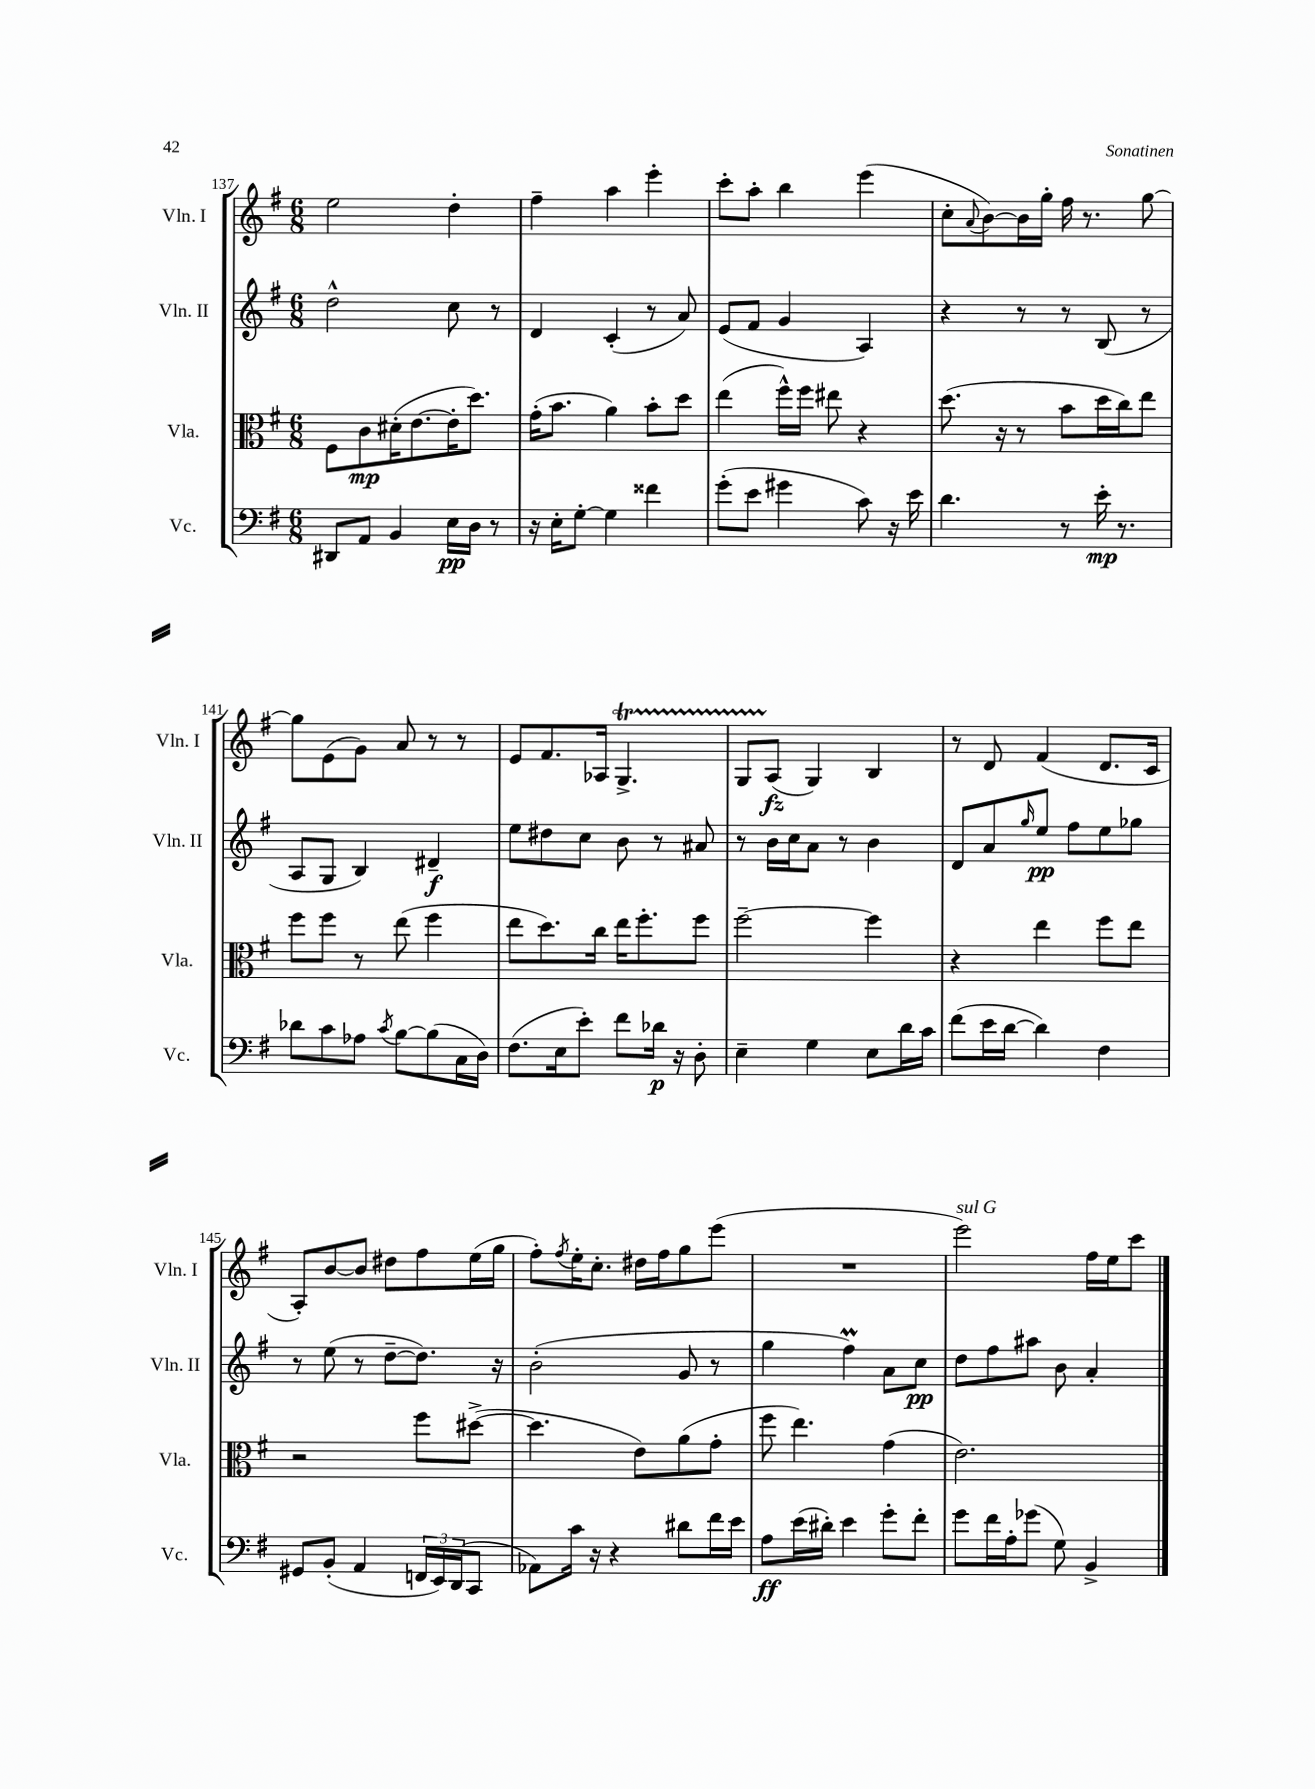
<<
\new StaffGroup <<
\new Staff = "s0" \with { instrumentName = "Vln. I" shortInstrumentName = "Vln. I" } {
    \clef treble \key g \major \numericTimeSignature \time 6/8
    e''2 d''4-. |
    fis''4-- a''4 e'''4-. |
    c'''8-. a''8-. b''4 e'''4( |
    c''8-. \appoggiatura { a'8 } b'8~) b'16 g''16-. fis''16 r8. g''8~ |
    g''8 e'8( g'8) a'8 r8 r8 |
    e'8 fis'8. aes16 g4.->\startTrillSpan |
    g8 a8\stopTrillSpan\fz( g4) b4 |
    r8 d'8 fis'4( d'8. c'16 |
    a8-.) b'8~ b'8 dis''8 fis''8 e''16( g''16 |
    fis''8-.) \acciaccatura { fis''8 } e''16-. c''8.-. dis''16 fis''16 g''8 e'''8( |
    R2. |
    e'''2^\markup { \italic "sul G" }) fis''16 e''16 c'''8 \bar "|." |
}
\new Staff = "s1" \with { instrumentName = "Vln. II" shortInstrumentName = "Vln. II" } {
    \clef treble \key g \major \numericTimeSignature \time 6/8
    d''2-^ c''8 r8 |
    d'4 c'4-.( r8 a'8) |
    e'8( fis'8 g'4 a4) |
    r4 r8 r8 b8( r8 |
    a8 g8 b4) dis'4--\f |
    e''8 dis''8 c''8 b'8 r8 ais'8 |
    r8 b'16 c''16 a'8 r8 b'4 |
    d'8 a'8 \grace { g''16 } e''8\pp fis''8 e''8 ges''8 |
    r8 e''8( r8 d''8~-- d''8.) r16 |
    b'2-.( g'8 r8 |
    g''4 fis''4\prall) a'8 c''8\pp |
    d''8 fis''8 ais''8 b'8 a'4-. \bar "|." |
}
\new Staff = "s2" \with { instrumentName = "Vla." shortInstrumentName = "Vla." } {
    \clef alto \key g \major \numericTimeSignature \time 6/8
    fis8 c'8\mp dis'16-.( e'8.~ e'16-. d''8.) |
    g'16-.( b'8. a'4) b'8-. d''8 |
    e''4( fis''16-^) fis''16 eis''8 r4 |
    d''8.( r16 r8 b'8 d''16 c''16) e''8 |
    fis''8 fis''8 r8 e''8( fis''4 |
    e''8 d''8.) c''16 e''16 fis''8.-. fis''8 |
    fis''2~-- fis''4 |
    r4 e''4 fis''8 e''8 |
    r2 fis''8 dis''8~->( |
    dis''4. e'8) a'8( g'8-. |
    fis''8 e''4.) g'4( |
    e'2.) \bar "|." |
}
\new Staff = "s3" \with { instrumentName = "Vc." shortInstrumentName = "Vc." } {
    \clef bass \key g \major \numericTimeSignature \time 6/8
    dis,8 a,8 b,4 e16\pp d16 r8 |
    r16 e16-. g8~-. g4 fisis'4 |
    g'8-.( e'8 gis'4 c'8) r16 e'16 |
    d'4. r8 e'16-.\mp r8. |
    des'8 c'8 aes8 \acciaccatura { c'8 } b8~ b8( c16 d16) |
    fis8.( e16 e'8-.) fis'8 des'16\p r16 d8-. |
    e4-- g4 e8 d'16 c'16 |
    fis'8( e'16 d'16~ d'4) fis4 |
    gis,8 b,8-.( a,4 \tuplet 3/2 { f,16 e,16) d,16( } c,8 |
    aes,8) c'16 r16 r4 dis'8 fis'16 e'16 |
    a8\ff e'16( dis'16-.) e'4 g'8-. fis'8-. |
    g'8 fis'16 a16-. ges'8( g8) b,4-> \bar "|." |
}
>>
>>
\layout { \context { \Score currentBarNumber = #137 } }
